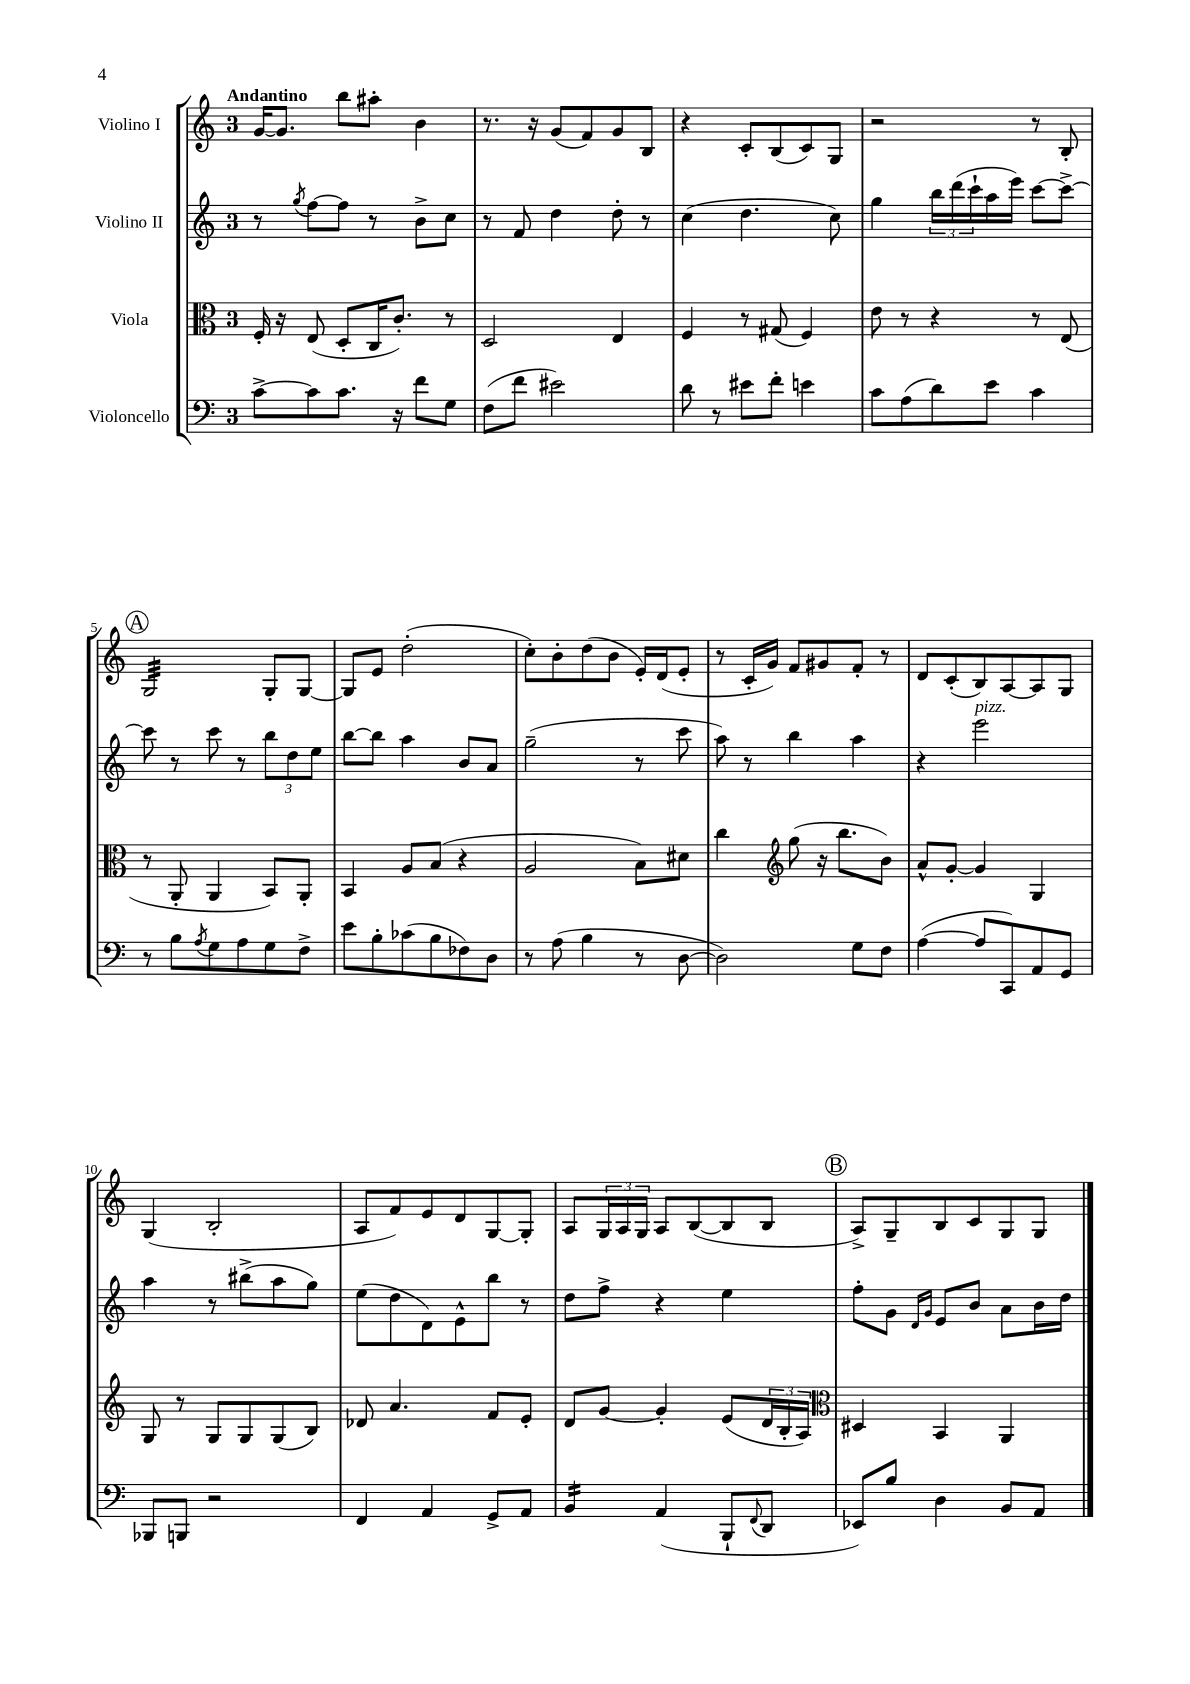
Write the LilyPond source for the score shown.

<<
\new StaffGroup <<
\new Staff = "s0" \with { instrumentName = "Violino I" } {
    \clef treble \key c \major \once \override Staff.TimeSignature.style = #'single-digit \time 3/4 \tempo "Andantino"
    g'16~ g'8. b''8 ais''8-. b'4 |
    r8. r16 g'8( f'8) g'8 b8 |
    r4 c'8-. b8( c'8) g8 |
    r2 r8 b8-. |
    \mark \markup { \circle "A" } g2:32 g8-. g8~ |
    g8 e'8 d''2-.( |
    c''8-.) b'8-. d''8( b'8 e'16-.) d'16( e'8-. |
    r8 c'16-. g'16) f'8 gis'8 f'8-. r8 |
    d'8 c'8-.( b8) a8~ a8 g8 |
    g4( b2-. |
    a8 f'8) e'8 d'8 g8~ g8-. |
    a8 \tuplet 3/2 { g16 a16 g16 } a8 b8~( b8 b8 |
    \mark \markup { \circle "B" } a8->) g8-- b8 c'8 g8 g8 \bar "|." |
}
\new Staff = "s1" \with { instrumentName = "Violino II" } {
    \clef treble \key c \major \once \override Staff.TimeSignature.style = #'single-digit \time 3/4
    r8 \acciaccatura { g''8 } f''8~ f''8 r8 b'8-> c''8 |
    r8 f'8 d''4 d''8-. r8 |
    c''4( d''4. c''8) |
    g''4 \tuplet 3/2 { b''16 d'''16( c'''16-! } a''16 e'''16) c'''8~ c'''8~-> |
    \mark \markup { \circle "A" } c'''8 r8 c'''8 r8 \tuplet 3/2 { b''8 d''8 e''8 } |
    b''8~ b''8 a''4 b'8 a'8 |
    g''2--( r8 c'''8 |
    a''8) r8 b''4 a''4 |
    r4 e'''2^\markup { \italic "pizz." } |
    a''4 r8 bis''8->( a''8 g''8) |
    e''8( d''8 d'8) e'8-^ b''8 r8 |
    d''8 f''8-> r4 e''4 |
    \mark \markup { \circle "B" } f''8-. g'8 \grace { d'16 g'16 } e'8 b'8 a'8 b'16 d''16 \bar "|." |
}
\new Staff = "s2" \with { instrumentName = "Viola" } {
    \clef alto \key c \major \once \override Staff.TimeSignature.style = #'single-digit \time 3/4
    f16-. r16 e8( d8-. c16 c'8.-.) r8 |
    d2 e4 |
    f4 r8 gis8( f4) |
    e'8 r8 r4 r8 e8( |
    \mark \markup { \circle "A" } r8 a,8-. a,4 b,8) a,8-. |
    b,4 a8 b8( r4 |
    a2 b8) dis'8 |
    c''4 \clef treble g''8( r16 b''8. b'8) |
    a'8-^ g'8~-. g'4 g4 |
    g8 r8 g8 g8 g8( b8) |
    des'8 a'4. f'8 e'8-. |
    d'8 g'8~ g'4-. e'8( \tuplet 3/2 { d'16 b16-. a16) } |
    \mark \markup { \circle "B" } \clef alto dis4 b,4 a,4 \bar "|." |
}
\new Staff = "s3" \with { instrumentName = "Violoncello" } {
    \clef bass \key c \major \once \override Staff.TimeSignature.style = #'single-digit \time 3/4
    c'8~-> c'8 c'8. r16 f'8 g8 |
    f8( f'8 eis'2) |
    d'8 r8 eis'8 f'8-. e'4 |
    c'8 a8( d'8) e'8 c'4 |
    \mark \markup { \circle "A" } r8 b8 \acciaccatura { a8 } g8 a8 g8 f8-> |
    e'8 b8-. ces'8( b8 fes8) d8 |
    r8 a8( b4 r8 d8~ |
    d2) g8 f8 |
    a4~( a8 c,8) a,8 g,8 |
    bes,,8 b,,8 r2 |
    f,4 a,4 g,8-> a,8 |
    b,4:16 a,4( b,,8-! \appoggiatura { f,8 } d,8 |
    \mark \markup { \circle "B" } ees,8) b8 d4 b,8 a,8 \bar "|." |
}
>>
>>
